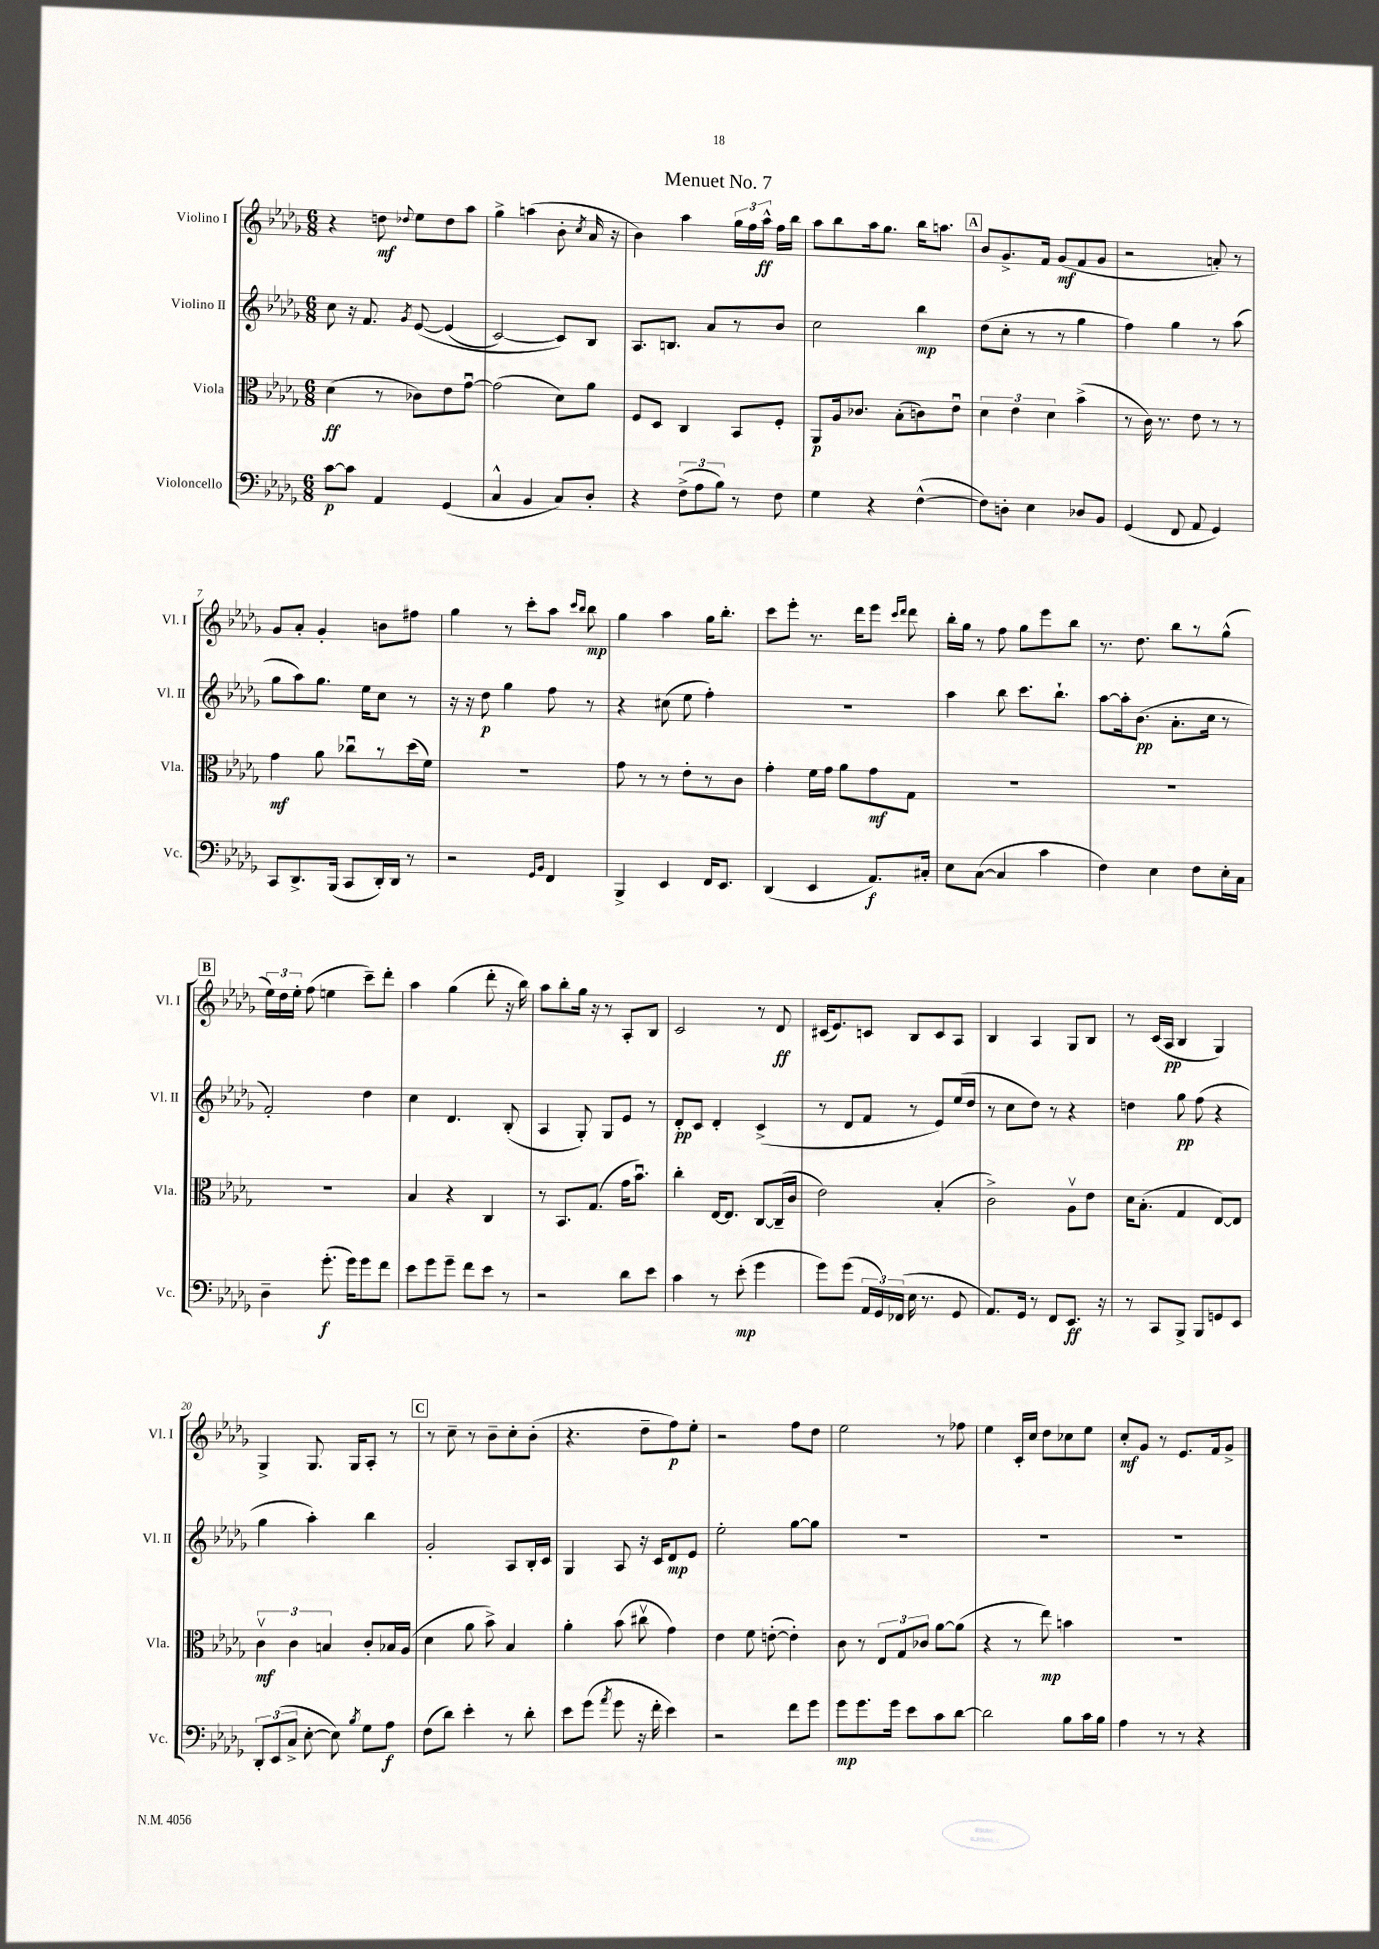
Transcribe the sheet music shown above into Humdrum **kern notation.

**kern	**kern	**kern	**kern
*staff4	*staff3	*staff2	*staff1
*clefF4	*clefC3	*clefG2	*clefG2
*k[b-e-a-d-g-]	*k[b-e-a-d-g-]	*k[b-e-a-d-g-]	*k[b-e-a-d-g-]
*M6/8	*M6/8	*M6/8	*M6/8
[8c	(4d-	8cc	4r
8c]	.	16r	.
.	.	8.f	.
4AA-	8r	.	8dd
.	.	8qg-	8qqdd-
.	8c-)	&([8e-	8ee-
(4GG-	8e-	(4e-]	8dd-
.	[8g-u	.	8aa-
=	=	=	=
4C^^	(2g-]	[2c)	4gg-^
4BB-	.	.	(4aa
8C)	8d-)	8c]&)	8b-'
.	.	.	8qcc
8D-'	8a-	8B-	16a-
.	.	.	16r
=	=	=	=
4r	8F	8.A-	4b-)
.	8D-	.	.
.	.	8.B	.
(12F^	4C	.	4aa-
12A-	.	.	.
.	.	8a-	.
12B-)	.	.	.
8r	8BB-	8r	24gg-
.	.	.	24ff
.	.	.	24aa-^^
8F	8F'	8b-	16ff
.	.	.	16bb-
=	=	=	=
4G-	8AA-	2cc	8aa-
.	16A-	.	8bb-
.	8.c-	.	.
4r	.	.	16aa-
.	.	.	8.gg-
.	(8B-'	.	.
([4F^^	8c)	4bb-	16bb-
.	.	.	8.aa
.	8e-u	.	.
=	=	=	=
8F])	6d-	(8dd-	8b-
8D'	.	8cc'	8.g-^
.	6e-	.	.
4E-	.	8r	.
.	.	.	16f
.	6d-	.	.
.	.	8r	(8g-
8D-	(4b-^	4gg-	8f
8BB-	.	.	8g-
=	=	=	=
(4GG-	8r	4ff)	2r
.	16c)	.	.
.	8.r	.	.
8FF	.	4gg-	.
8AA-	8e-	.	.
4GG-)	8r	8r	8a')
.	8r	(8aa-	8r
=	=	=	=
8CC	4g-	8gg-	8g-
8.DD-^	.	8aa-)	8a-'
.	8a-	8.gg-	4g-'
(16BBB-	.	.	.
8CC	8cc-u	.	.
.	.	16ee-	.
16DD-')	8r	8cc	8b
16DD-	.	.	.
8r	(16dd-	8r	8ff#
.	16f)	.	.
=	=	=	=
2r	2.r	16r	4gg-
.	.	16r	.
.	.	8dd-	.
.	.	4gg-	8r
.	.	.	8ccc'
16qqGG-	.	.	.
16qqBB-	.	.	.
4FF	.	8ff	8aa-
.	.	.	16qqccc
.	.	.	16qqbb-
.	.	8r	8bb-
=	=	=	=
4BBB-^	8g-	4r	4gg-
.	8r	.	.
4EE-	8r	(8cc#	4aa-
.	8e-'	8ee-	.
16FF	8r	4ff')	16gg-
8.EE-	.	.	8.bb-'
.	8c	.	.
=	=	=	=
(4DD-	4g-'	2.r	8ccc
.	.	.	8eee-'
4EE-	16f	.	8.r
.	16g-	.	.
.	8a-	.	.
.	.	.	16ddd-
8.AA-)	8g-	.	8eee-
.	.	.	16qqccc
.	.	.	16qqddd-
.	8G-	.	8ddd-
16C#'	.	.	.
=	=	=	=
8E-	2.r	4aa-	16bb-'
.	.	.	16gg-
([8C	.	.	8r
4C]	.	8bb-	8ff
.	.	8.ccc	8gg-
4c	.	.	8eee-
.	.	8.bb-`	.
.	.	.	8bb-
=	=	=	=
4F)	2.r	[8aa-	8.r
.	.	16aa-']	.
.	.	(8.b-	8.dd-
4E-	.	.	.
.	.	8.a-'	8bb-
8F	.	.	8r
.	.	16cc	.
16E-'	.	8r	(8gg-^^
16C	.	.	.
=	=	=	=
4D-~	2.r	2f')	24ee-)
.	.	.	24dd-
.	.	.	24ee-'
.	.	.	(8ff
(8.g-'	.	.	4ee
16g-)	.	.	.
8g-	.	4dd-	8ccc~)
8f	.	.	8ddd-'
=	=	=	=
8e-	4B-	4cc	4aa-
8g-	.	.	.
8g-~	4r	4.d-	(4gg-
8f	.	.	.
8e-	4C	.	8ddd-'
8r	.	(8B-'	16r
.	.	.	16bb-)
=	=	=	=
2r	8r	4A-	8aa-
.	8.BB-	.	8bb-'
.	.	8G-')	16gg-
.	(8.G-	.	16r
.	.	8G-	8r
8d-	16g-	8e-	8A-'
.	8.b-u)	.	.
8e-	.	8r	8B-
=	=	=	=
4c	4cc'	8d-'	2c
.	.	8c	.
8r	[16E-	4d-'	.
.	8.E-]	.	.
(8e-'	.	.	.
4g-	[8C	(4c^	8r
.	(16C~]	.	8d-
.	16c	.	.
=	=	=	=
8g-)	2e-)	8r	(16c#
.	.	.	8.e-)
(8g-	.	8d-	.
24AA-	.	8f	8c
24GG-)	.	.	.
(24FF-	.	.	.
16E-	.	8r	8B-
8.r	.	.	.
.	(4B-'	8e-)	8c
8GG-	.	(16ee-	8A-
.	.	16dd-	.
=	=	=	=
8.AA-)	2c^)	8r	4B-
.	.	8cc	.
16GG-	.	.	.
8r	.	8dd-)	4A-
8FF	.	8r	.
8.EE-	8A-v	4r	8G-
.	8e-	.	8B-
16r	.	.	.
=	=	=	=
8r	16d-	4dd	8r
.	(8.B-'	.	.
8CC	.	.	(16c
.	.	.	16A-
8BBB-^	4G-	8gg-	4B-
8BBB-	.	(8ff	.
8GG	[8E-)	4r	4G-)
8EE-	8E-]	.	.
=	=	=	=
12DD-'	6cv	4gg-	4G-^
(12EE-	.	.	.
12C^	6c	.	.
[8E-'	.	4aa-')	8.G-
.	6B	.	.
8E-])	.	.	.
.	.	.	16G-
8qB-	.	.	.
8G-	8c'	4bb-	8A-'
8A-	16B-	.	8r
.	(16A-	.	.
=	=	=	=
(8F	4d-	2g-'	8r
8d-)	.	.	8cc~
4e-'	8a-	.	8r
.	8b-^)	.	8b-~
8r	4B-	8A-	8cc'
8d-'	.	16B-'	(8b-'
.	.	16c	.
=	=	=	=
8e-	4a-'	4G-	4.r
(8g-	.	.	.
8qa-	.	.	.
8g-	(8b-	8A-	.
16r	8cc#v	16r	8dd-~
16f'	.	16c	.
4e-)	4g-)	8d-	8ff)
.	.	8e-	8ee-'
=	=	=	=
2r	4e-	2ee-'	2r
.	8f	.	.
.	([8e'	.	.
8f	4e'])	[8gg-	8ff
8g-	.	8gg-]	8dd-
=	=	=	=
8g-	8c	2.r	2ee-
8.g-	8r	.	.
.	12E-	.	.
16g-	.	.	.
.	12G-	.	.
8e-	.	.	.
.	12c-	.	.
8c	[8a-	.	8r
[8d-	(8a-]	.	8ff-
=	=	=	=
2d-]	4r	2.r	4ee-
.	8r	.	16c'
.	.	.	16cc
.	8ee-)	.	8dd-
8B-	4b	.	8cc-
16c	.	.	8ee-
16B-	.	.	.
=	=	=	=
4A-	2.r	2.r	8cc'
.	.	.	8g-
8r	.	.	8r
8r	.	.	8.e-
4r	.	.	.
.	.	.	16f
.	.	.	8g-^
==	==	==	==
*-	*-	*-	*-
